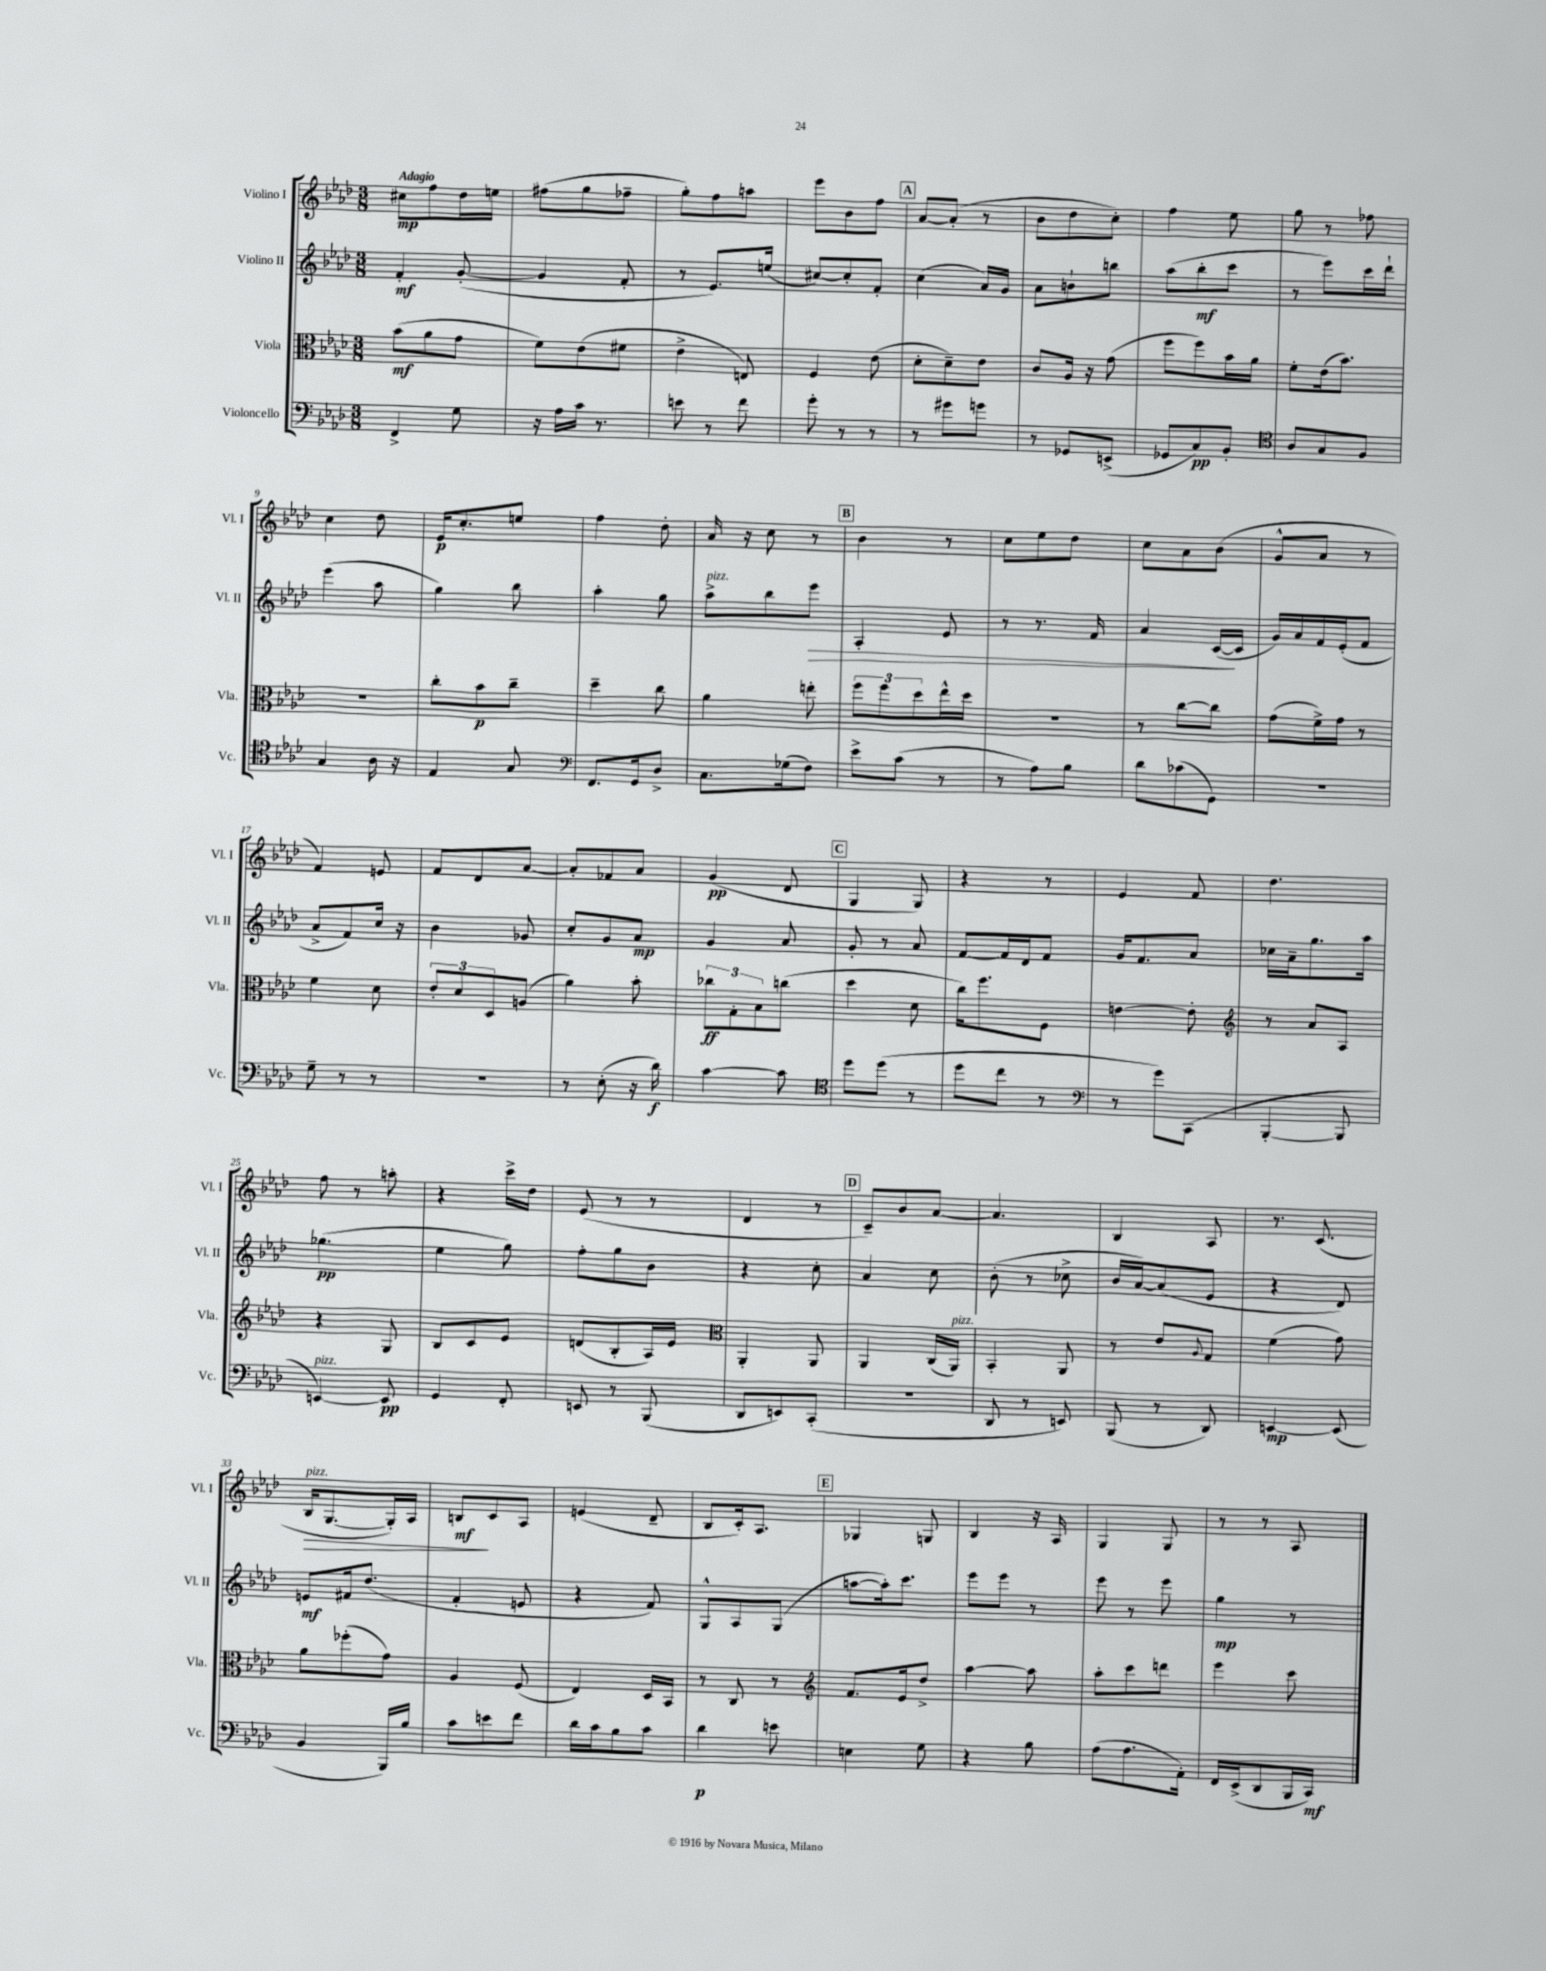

**kern	**kern	**kern	**kern
*staff4	*staff3	*staff2	*staff1
*clefF4	*clefC3	*clefG2	*clefG2
*k[b-e-a-d-]	*k[b-e-a-d-]	*k[b-e-a-d-]	*k[b-e-a-d-]
*M3/8	*M3/8	*M3/8	*M3/8
4FF^	(8b-	4f'	8cc#
.	8a-	.	8ff
8G	8g	([8g'	16dd-
.	.	.	16ee
=	=	=	=
16r	8f)	4g]	(8ff#
16A-	.	.	.
16c	(8e-	.	8gg
8.r	.	.	.
.	8f#	8f'	8ff-~
=	=	=	=
8e	4e-^	8r	8gg')
8r	.	8.e-)	8ff
8f	8E)	.	8aa
.	.	(16ee	.
=	=	=	=
8g'	4F	[8cc#)	8eee-
8r	.	8cc#']	8b-
8r	(8e-	8f'	8ff
=	=	=	=
8r	8d-'	(4cc	[8a-
8g#	8d-~)	.	(8a-']
8g	8e-	16a-)	8r
.	.	16g	.
=	=	=	=
8r	8c	8a-	8b-
8GG-	16A-	8b`	8dd-
.	16r	.	.
(8EE^	(8g	8bb	8cc')
=	=	=	=
8GG-	8ff	(8aa-	4ff
8C)	8ff)	8bb-'	.
8BB-'	16b-	8ccc	8ee-
.	16a-	.	.
=	=	=	=
*clefC4	*	*	*
8A-	8f'	8r	8gg
8G	(16e-	8eee-)	8r
.	8.b-)	.	.
8F	.	16ccc	8ff-
.	.	16ddd-`	.
=	=	=	=
4G	4.r	(4eee-	4cc
16A-	.	8aa-	8dd-
16r	.	.	.
=	=	=	=
4E-	8cc'	4gg)	16e-
.	.	.	8.cc'
.	8b-	.	.
8G	8cc~	8bb-	8ee
=	=	=	=
*clefF4	*	*	*
8.FF	4dd-~	4aa-'	4ff
16GG	.	.	.
8D-^	8cc	8gg	8dd-'
=	=	=	=
8.C	4a-	8aa-^	16a-
.	.	.	16r
.	.	8bb-	8cc
(16G-	.	.	.
8F)	8ee'	8eee-	8r
=	=	=	=
8e-^	12ff	4A-'	4b-
.	12ff	.	.
(8c	.	.	.
.	12dd-	.	.
8r	16ee-^^	8e-	8r
.	16dd-	.	.
=	=	=	=
8r	4.r	8r	8cc
8A-)	.	8.r	8ee-
8B-	.	.	8dd-
.	.	16f	.
=	=	=	=
8d-	8r	4a-	8cc
(8c-	[8cc	.	8a-
8GG)	8cc]	([16c	(8b-
.	.	16c]	.
=	=	=	=
4.r	(8g	16g)	8g^^
.	.	16a-	.
.	16f^)	16f	8a-
.	16g	(16e-'	.
.	8r	8f	8r
=	=	=	=
8G~	4f	8a-^	4f)
8r	.	8f)	.
8r	8d-	16cc	8e
.	.	16r	.
=	=	=	=
4.r	12e-'	4b-	8f
.	12d-	.	.
.	.	.	8d-
.	12D-	.	.
.	(8A	8g-	[8a-
=	=	=	=
8r	4a-)	8cc'	8a-']
(8E-'	.	8g	8f-
16r	8b-'	8a-	8a-
16d-)	.	.	.
=	=	=	=
[4c	12cc-	4g	(4g
.	12G'	.	.
.	12B-	.	.
8c]	(8cc	8a-	8d-
=	=	=	=
*clefC4	*	*	*
8dd-	4dd-	8g'	4G
(8dd-	.	8r	.
8r	8d-	8a-	8G)
=	=	=	=
8dd-	16cc)	[8f	4r
.	8.ff	.	.
8cc	.	16f]	.
.	.	16d-	.
8r	8F	8f	8r
=	=	=	=
*clefF4	*	*	*
8r	[4e	16g	4e-
.	.	8.f	.
8g)	.	.	.
(8CC	8e']	8a-	8f
=	=	=	=
*	*clefG2	*	*
[4BBB-'	8r	16cc-	4.dd-
.	.	16a-~	.
.	8a-	8.gg	.
8BBB-]	8A-	.	.
.	.	16aa-	.
=	=	=	=
[4EE)	4r	(4.gg-	8ff
.	.	.	8r
8EE]	8G	.	8aa'
=	=	=	=
4GG	8B-	4ee-	4r
.	8c	.	.
8FF'	8e-	8gg)	16ccc^
.	.	.	16dd-
=	=	=	=
8EE	(8d	8ff'	(8e-
8r	8B-'	8gg	8r
(8BBB-	16A-)	8b-	8r
.	16e-	.	.
=	=	=	=
*	*clefC3	*	*
8DD-	4AA-'	4r	4d-
8EE)	.	.	.
(8CC'	8AA-	8cc'	8r
=	=	=	=
4.r	4AA-	4a-	8c~)
.	.	.	8b-
.	(16C	8cc	[8a-
.	16AA-)	.	.
=	=	=	=
8DD-	4BB-'	(8b-'	4.a-]
8r	.	8r	.
8EE)	8AA-	8cc-^	.
=	=	=	=
(8BBB-	8r	16b-	4B-
.	.	[16a-)	.
8r	8e-	(8a-]	.
.	8qqA-	.	.
8DD-)	8G	8e-	8A-
=	=	=	=
[4EE	(4f	4r	8.r
.	.	.	(8.c
(8EE]	8g)	8d-)	.
=	=	=	=
4BB-	8a-	8e	16B-
.	.	.	[8.G
.	(8ff-'	16f#	.
.	.	(8.dd-	.
16BBB-)	8g)	.	16G'])
16B-	.	.	16A-
=	=	=	=
8c	4A-	4f'	8B
8e	.	.	8c
8f	(8F	8e	8A-
=	=	=	=
16d-	4E-)	4r	(4e
16c	.	.	.
8B-	.	.	.
8c	16D-	8f)	8d-~
.	16BB-	.	.
=	=	=	=
4d-	8r	8G^^	8B-
.	8C	8A-	16c')
.	.	.	8.A-
8e	8r	(8G	.
=	=	=	=
*	*clefG2	*	*
4E	8.f	[8aa	4G-
.	.	16aa'])	.
.	16e-	8.ccc	.
8G	8dd-^	.	8G
=	=	=	=
4r	[4aa-	8eee-	4B-
.	.	8eee-	.
8B-	8aa-]	8r	16r
.	.	.	16A-
=	=	=	=
(8A-	8aa-'	8eee-	4G
8.A-	8ccc	8r	.
.	8ddd	8eee-	8G
16AA-')	.	.	.
=	=	=	=
16FF	4eee-	4gg	8r
(16EE-^	.	.	.
8DD-	.	.	8r
16BBB-	8ccc	8r	8A-
16CC)	.	.	.
==	==	==	==
*-	*-	*-	*-
